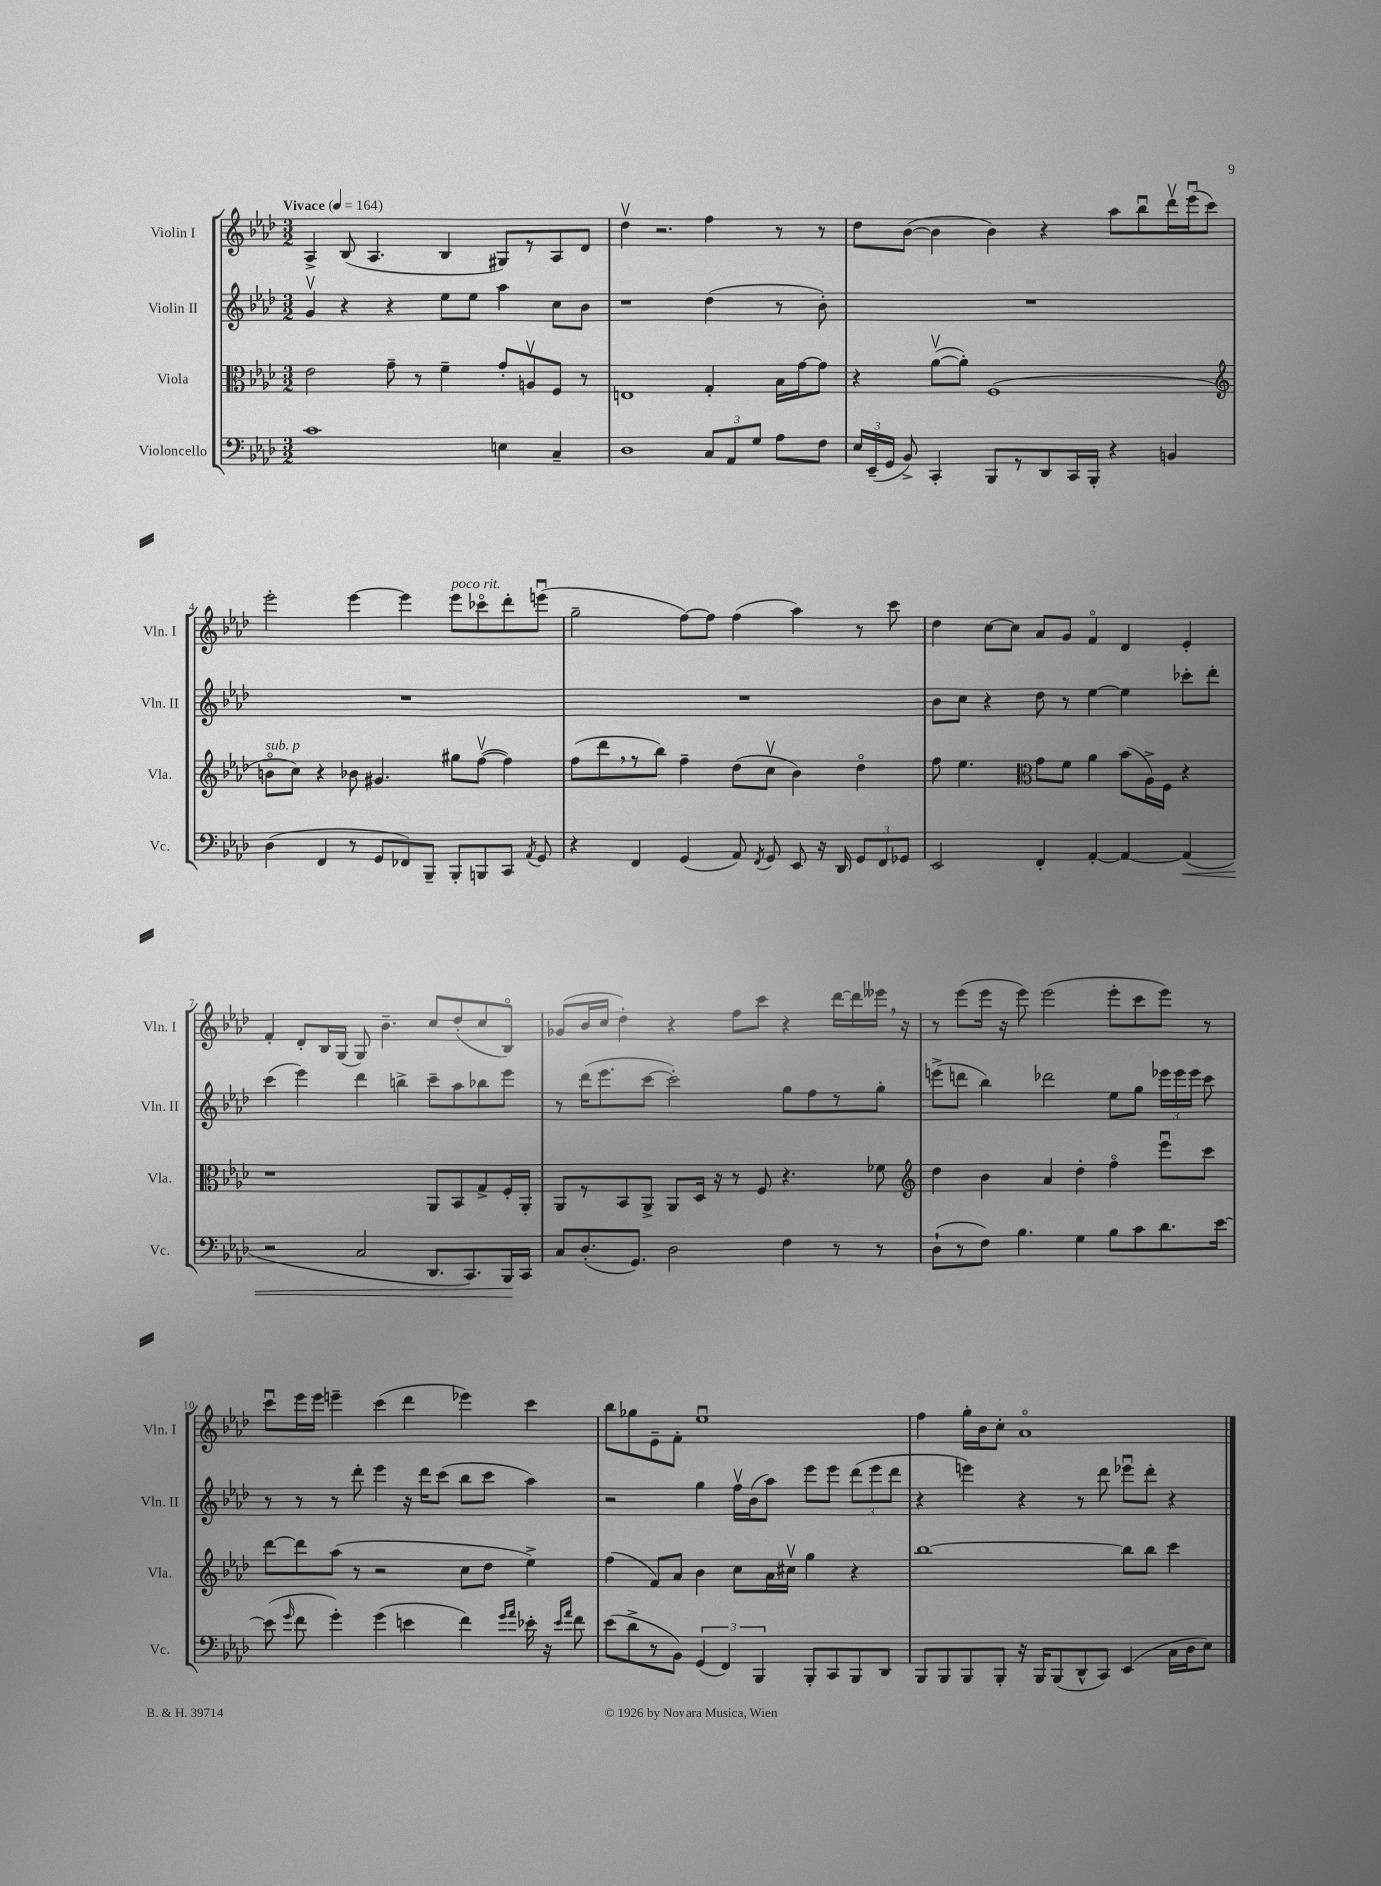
<<
\new StaffGroup <<
\new Staff = "s0" \with { instrumentName = "Violin I" shortInstrumentName = "Vln. I" } {
    \clef treble \key aes \major \numericTimeSignature \time 3/2 \tempo "Vivace" 4 = 164
    \autoBeamOff aes4-> bes8( aes4. bes4 gis8[) r8 aes8 des'8] |
    des''4\upbow r2. f''4 r8 r8 |
    des''8[ bes'8]~( bes'4 bes'4) r4 aes''8[ bes''8\downbow des'''16\upbow ees'''16\downbow( c'''8]) |
    ees'''2-. ees'''4~ ees'''4 ees'''8[^\markup { \italic "poco rit." } ces'''8\flageolet des'''8-. e'''8]\downbow( |
    g''2-- f''8[~) f''8] f''4( aes''4) r8 c'''8 |
    des''4 c''8[~ c''8] aes'8[ g'8] f'4\flageolet des'4 ees'4-. |
    f'4-. des'8[-. bes16 g16]( g8) bes'4.-- c''8[ des''8-.( c''8 bes8]\flageolet) |
    ges'8[( bes'16 c''16] des''4-.) r4 f''8[ c'''8] r4 des'''16[~ des'''16 eeses'''16] \breathe r16 |
    r8 ees'''8[( ees'''16] r16 ees'''8) ees'''2( ees'''8[-. c'''8 ees'''8]) r8 |
    c'''8[\downbow ees'''16 ees'''16] e'''4-- c'''4( des'''4 ees'''4) c'''4 |
    bes''8[ ges''8 ees'8-- f'8]-. ees''1\downbow |
    f''4 g''16[-. bes'16 c''8]-. aes'1\flageolet \bar "|." |
}
\new Staff = "s1" \with { instrumentName = "Violin II" shortInstrumentName = "Vln. II" } {
    \clef treble \key aes \major \numericTimeSignature \time 3/2
    \autoBeamOff g'4\upbow r4 r4 ees''8[ ees''8] aes''4 c''8[ bes'8] |
    r1 des''4( r8 bes'8-.) |
    R1. |
    R1. |
    R1. |
    bes'8[ c''8] r4 des''8 r8 ees''4~ ees''4 ces'''8[-. des'''8]-. |
    c'''4( ees'''4) des'''4 b''4-> c'''8[-- aes''8 bes''8 ees'''8] |
    r8 des'''16[( ees'''8. c'''8]~ c'''2-.) g''8[ f''8 r8 g''8]-. |
    e'''8[->( d'''8] bes''4) des'''2 ees''8[ g''8] \tuplet 3/2 { ees'''16[ ees'''16 ees'''16] } c'''8 |
    r8 r8 r8 des'''8-. ees'''4 r16 des'''16[ c'''8]( bes''8[ c'''8] aes''4) |
    r2 g''4 f''16[\upbow bes'16( aes''8]) ees'''8[ ees'''8] \tuplet 3/2 { des'''8[( ees'''8 des'''8] } |
    r4 e'''4) r4 r8 des'''8 ees'''8[\downbow des'''8]-. r4 \bar "|." |
}
\new Staff = "s2" \with { instrumentName = "Viola" shortInstrumentName = "Vla." } {
    \clef alto \key aes \major \numericTimeSignature \time 3/2
    \autoBeamOff ees'2 g'8-- r8 f'4-- g'8[-. a8\upbow f8] r8 |
    e1 g4-. bes16[ g'16~ g'8] |
    r4 aes'8[~\upbow( aes'8]-.) f1( |
    \clef treble b'8[\flageolet^\markup { \italic "sub. p" } c''8]) r4 bes'8 gis'4. gis''8[ f''8]~\upbow( f''4) |
    f''8[( des'''8 \breathe r8 bes''8]) f''4-- des''8[( c''8]\upbow bes'4) des''4\flageolet |
    f''8 ees''4. \clef alto g'8[ f'8] aes'4 bes'8[( aes16->) f16] r4 |
    r1 aes,8[ bes,8 g8-> f16-. aes,16]-. |
    aes,8[ r8 bes,8 aes,8]-> aes,8[ des16] r16 r8 f8 r4. fes'8 |
    \clef treble des''4 bes'4 aes'4 des''4-. f''4\flageolet ees'''8[\downbow c'''8] |
    des'''8[~ des'''8 aes''8]( r8 r2 c''8[ des''8] ees''4->) |
    f''4( f'8[) aes'8] bes'4 c''8[ aes'16 cis''16]\upbow g''4 r4 |
    bes''1~ bes''8[ bes''8] c'''4 \bar "|." |
}
\new Staff = "s3" \with { instrumentName = "Violoncello" shortInstrumentName = "Vc." } {
    \clef bass \key aes \major \numericTimeSignature \time 3/2
    \autoBeamOff c'1 e4 c4-- |
    des1 \tuplet 3/2 { c8[ aes,8 g8] } aes8[ f8] |
    \tuplet 3/2 { ees16[ ees,16--( g,16] } bes,8->) c,4-. bes,,8[ r8 des,8 c,16 bes,,16]-. r4 b,4 |
    des4( f,4 r8 g,8[ fes,8) bes,,8]-- bes,,8[-. b,,8 c,8] \acciaccatura { aes,8 } g,8 |
    r4 f,4 g,4( aes,8) \acciaccatura { f,8 } g,8 ees,8 r16 des,16 \tuplet 3/2 { g,8[ f,8 ges,8] } |
    ees,2 f,4-. aes,4~-. aes,4~ aes,4\<( |
    r2 c2 des,8.[ c,8.) bes,,16\! c,16] |
    c8[ des8.-.( g,8.]) des2 f4 r8 r8 |
    des8[-!( r8 f8]) bes4. g4 bes8[ c'8 des'8. ees'16]~ |
    ees'8( \grace { g'16 } f'8 g'4-.) g'4( e'4 f'4) \grace { g'16[ aes'16] } ees'16-. r16 \grace { ees'16[ aes'16] } f'8 |
    ees'8[( des'8-> r8 bes,8]) \tuplet 3/2 { g,4( f,4) bes,,4 } bes,,8[-. c,8 bes,,8 des,8] |
    bes,,8[ bes,,8 bes,,8 bes,,8]-. r16 bes,,16[ bes,,8( des,8-^ c,8]) ees,4( c16[ des16 ees8]) \bar "|." |
}
>>
>>
